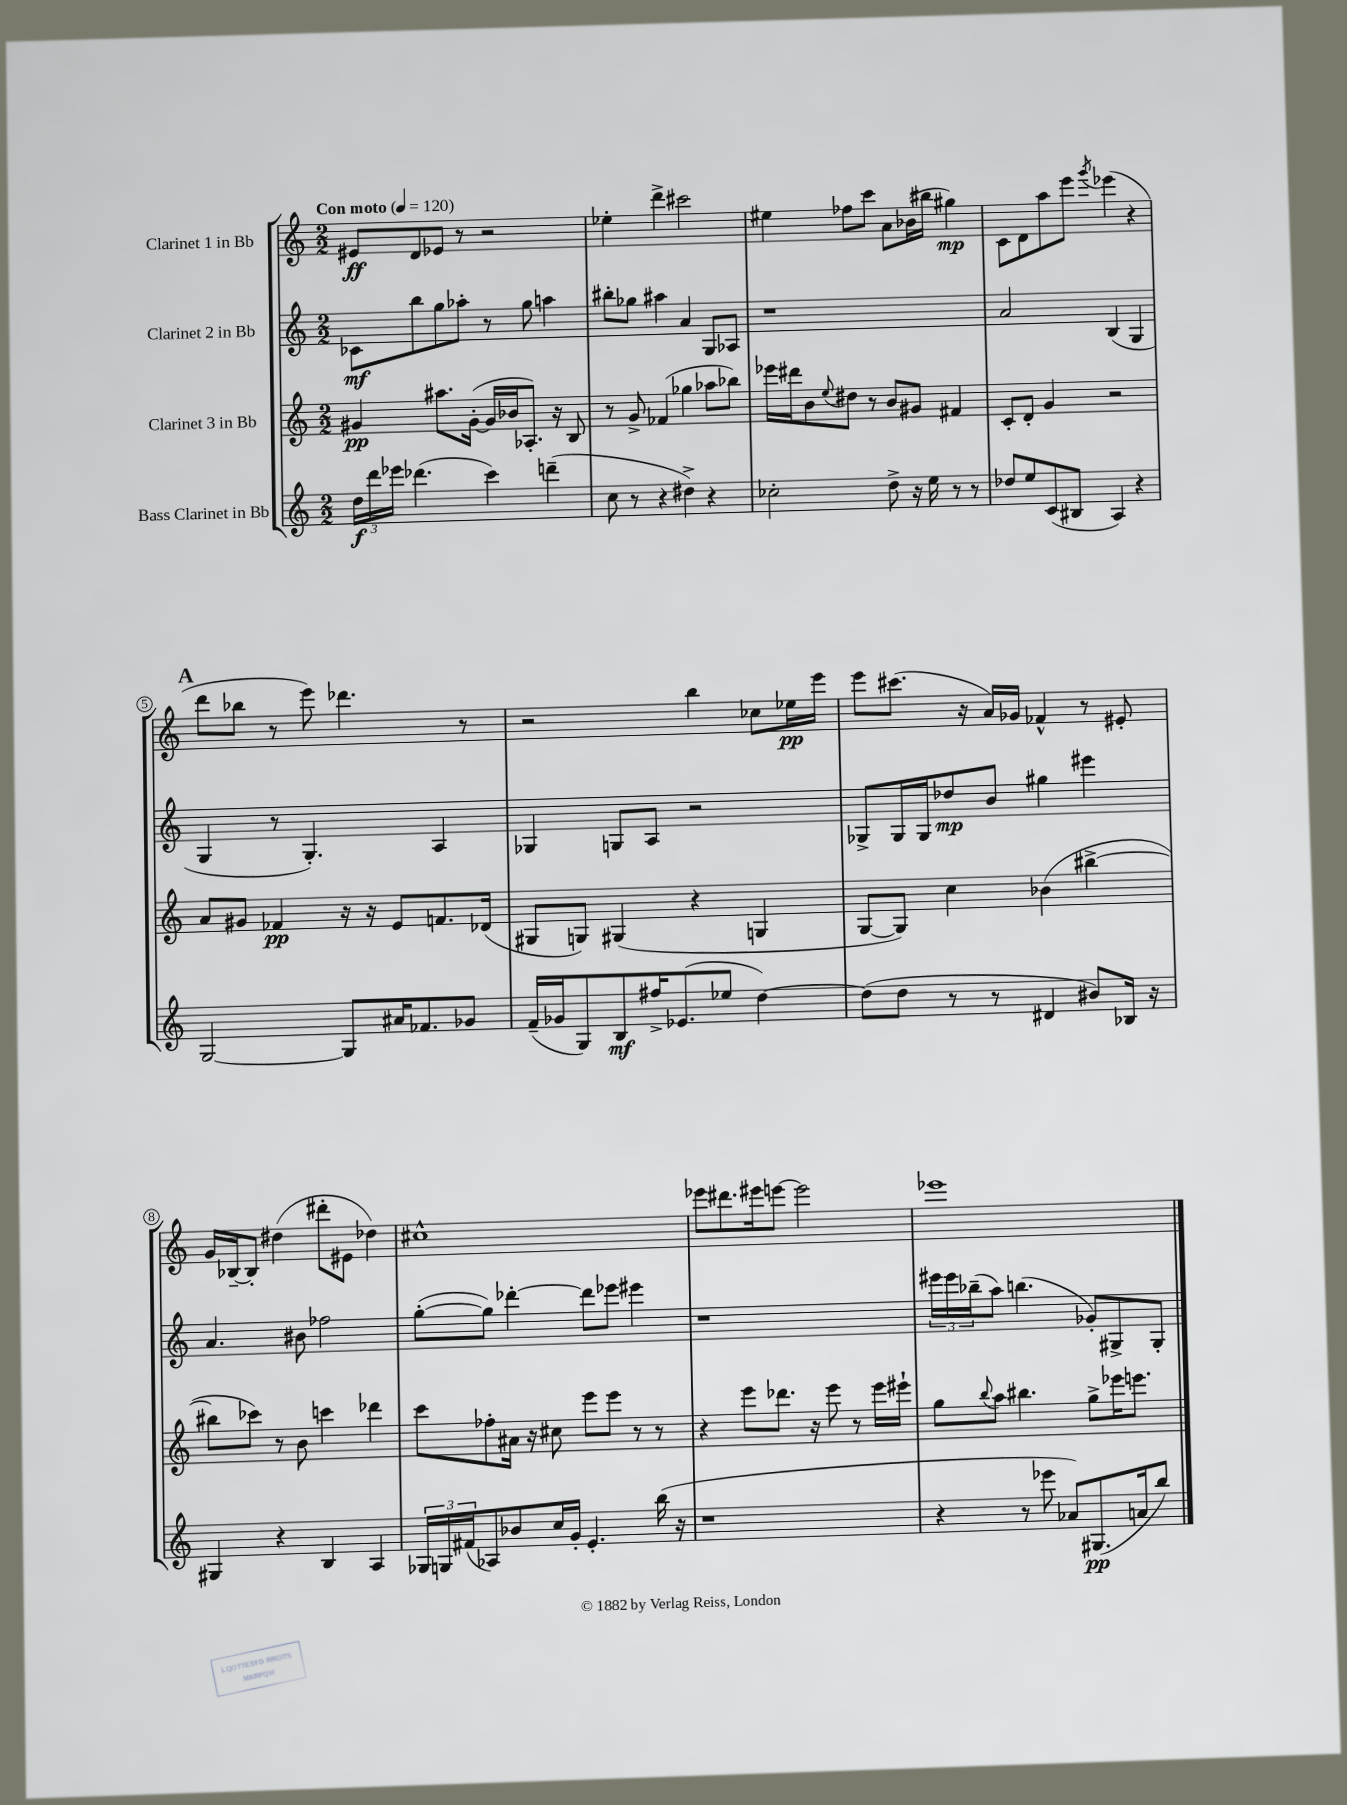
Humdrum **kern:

**kern	**dynam	**kern	**dynam	**kern	**dynam	**kern	**dynam
*part4	*part4	*part3	*part3	*part2	*part2	*part1	*part1
*staff4	*staff4	*staff3	*staff3	*staff2	*staff2	*staff1	*staff1
*I"Bass Clarinet in Bb	*	*I"Clarinet 3 in Bb	*	*I"Clarinet 2 in Bb	*	*I"Clarinet 1 in Bb	*
*clefG2	*	*clefG2	*	*clefG2	*	*clefG2	*
*k[]	*	*k[]	*	*k[]	*	*k[]	*
*M2/2	*	*M2/2	*	*M2/2	*	*M2/2	*
*MM120	*	*MM120	*	*MM120	*	*MM120	*
=1	=1	=1	=1	=1	=1	=1	=1
!	!	!	!	!	!	!LO:TX:a:B:t=Con moto	!
24dd\LL	f	4g#X/	pp	8c-X\L	mf	8e#X/L	ff
24ddd\	.	.	.	.	.	.	.
24eee-X\JJ	.	.	.	.	.	.	.
(4.ddd-X\	.	.	.	8bb\	.	8d/	.
.	.	8.aa#X\L	.	8gg\	.	8e-X/J	.
.	.	.	.	8aa-X'\J	.	8r	.
.	.	([16g#'\Jk	.	.	.	.	.
4ccc\)	.	16g#/LL]	.	8r	.	2r	.
.	.	16b-X/J	.	.	.	.	.
.	.	8.A-X'/J)	.	8gg\	.	.	.
(4dddn~\	.	.	.	4aan\	.	.	.
.	.	16r	.	.	.	.	.
.	.	8B/	.	.	.	.	.
=2	=2	=2	=2	=2	=2	=2	=2
8cc\	.	8r	.	8bb#X'\L	.	4ee-X'\	.
8r	.	8g^/	.	8gg-X\J	.	.	.
4r	.	(4f-X/	.	4aa#X\	.	4ddd^\	.
4dd#X^\)	.	4gg-X\	.	4a/	.	2ccc#X\	.
4r	.	8aa-X\L	.	8G/L	.	.	.
.	.	8bb-X\J)	.	8A-X/J	.	.	.
=3	=3	=3	=3	=3	=3	=3	=3
2cc-X'\	.	16eee-X\LL	.	1r	.	4ee#X\	.
.	.	16ddd#X\J	.	.	.	.	.
.	.	8b\	.	.	.	.	.
.	.	8qqee/	.	.	.	.	.
.	.	8dd#X\J	.	.	.	8ff-X\L	.
.	.	8r	.	.	.	8ccc\J	.
8dd^\	.	8b/L	.	.	.	8a\L	.
16r	.	8g#X/J	.	.	.	(16b-X\L	.
16ee\	.	.	.	.	.	16bb#X\JJ	.
8r	.	4f#X/	.	.	.	4gg#X\)	mp
8r	.	.	.	.	.	.	.
=4	=4	=4	=4	=4	=4	=4	=4
8dd-X/L	.	8c'/L	.	2a/	.	8c\L	.
8ee/	.	8d'/J	.	.	.	8d\	.
(8c/	.	4g/	.	.	.	8aa\	.
8B#X/J	.	.	.	.	.	8eee\J	.
.	.	.	.	.	.	8qggg/	.
4A/)	.	2r	.	(4B/	.	(4eee-X\	.
4r	.	.	.	4G/	.	4r	.
!!LO:LB:g=z
!!LO:REH:place=s1:t=A
=5	=5	=5	=5	=5	=5	=5	=5
[2G/	.	8a/L	.	4G/	.	8ddd\L	.
.	.	8g#X/J	.	.	.	8bb-X\J	.
.	.	4f-X/	pp	8r	.	8r	.
.	.	.	.	4.G'/)	.	8eee\)	.
8G/L]	.	16r	.	.	.	4.ddd-X\	.
.	.	16r	.	.	.	.	.
16a#X/K	.	8e/L	.	.	.	.	.
8.f-X/	.	.	.	.	.	.	.
.	.	8.fn/	.	4A/	.	.	.
8g-X/J	.	.	.	.	.	8r	.
.	.	(16d-X/Jk	.	.	.	.	.
=6	=6	=6	=6	=6	=6	=6	=6
(16f~/LL	.	8G#X/L	.	4G-X/	.	2r	.
16g-X/J	.	.	.	.	.	.	.
8G/)	.	8Gn/J)	.	.	.	.	.
8B/	mf	(4G#X/	.	8Gn/L	.	.	.
16ff#X^/K	.	.	.	8A/J	.	.	.
(8.e-X/	.	.	.	.	.	.	.
.	.	4r	.	2r	.	4bb\	.
8ee-X/J	.	.	.	.	.	.	.
[4dd\)	.	4Gn/	.	.	.	8cc-X\L	.
.	.	.	.	.	.	16ee-X\L	pp
.	.	.	.	.	.	16eee\JJ	.
=7	=7	=7	=7	=7	=7	=7	=7
(8dd\L]	.	[8G/L	.	8G-X^/L	.	8eee\L	.
8dd\J	.	8G/J])	.	16G-/L	.	(8.ccc#X\J	.
.	.	.	.	16G-/J	.	.	.
8r	.	4cc\	.	8dd-X/	mp	.	.
.	.	.	.	.	.	16r	.
8r	.	.	.	8b/J	.	16a/LL)	.
.	.	.	.	.	.	16g-X/JJ	.
4d#X/	.	(4b-X\	.	4gg#X\	.	4f-X^^/	.
8b#X/L)	.	[4bb#X^\	.	4eee#X\	.	8r	.
16B-X/Jk	.	.	.	.	.	8e#X'/	.
16r	.	.	.	.	.	.	.
!!LO:LB:g=z
=8	=8	=8	=8	=8	=8	=8	=8
4G#X/	.	8bb#X\L]	.	4.a/	.	16g/LL	.
.	.	.	.	.	.	[16B-X~/J	.
.	.	8ccc-X\J)	.	.	.	8B-'/J]	.
4r	.	8r	.	.	.	(4dd#X\	.
.	.	8b\	.	8b#X\	.	.	.
4B/	.	4cccn\	.	2ff-X\	.	8ddd#X'\L	.
.	.	.	.	.	.	8e#X\J	.
4A/	.	4ddd-X\	.	.	.	4dd-X\)	.
=9	=9	=9	=9	=9	=9	=9	=9
24G-X/LL	.	8ccc\L	.	([8gg'\L	.	1cc#X^^	.
24Gn/	.	.	.	.	.	.	.
(24f#X/J	.	.	.	.	.	.	.
8A-X/)	.	8ff-X'\	.	8gg\J])	.	.	.
8b-X/	.	16a#X\Jk	.	[4ddd-X'\	.	.	.
.	.	16r	.	.	.	.	.
16cc/L	.	8cc#X\	.	.	.	.	.
16g'/JJ	.	.	.	.	.	.	.
4.e'/	.	8eee\L	.	8ddd-\L]	.	.	.
.	.	8eee\J	.	8eee-X\J	.	.	.
.	.	8r	.	4eee#X\	.	.	.
(16bb\	.	8r	.	.	.	.	.
16r	.	.	.	.	.	.	.
=10	=10	=10	=10	=10	=10	=10	=10
1r	.	4r	.	1r	.	8eee-X\L	.
.	.	.	.	.	.	8.ddd#X\	.
.	.	8eee\L	.	.	.	.	.
.	.	.	.	.	.	16eee#X\k	.
.	.	8.ddd-X\J	.	.	.	[8eeen\J	.
.	.	.	.	.	.	2eee\]	.
.	.	16r	.	.	.	.	.
.	.	8eee\	.	.	.	.	.
.	.	8r	.	.	.	.	.
.	.	16eee\LL	.	.	.	.	.
.	.	16eee#X`\JJ	.	.	.	.	.
=11	=11	=11	=11	=11	=11	=11	=11
4r	.	8gg\L	.	24eee#X\LL	.	1eee-X	.
.	.	.	.	24eee#\	.	.	.
.	.	.	.	(24bb-X~\J	.	.	.
.	.	8qqbb/	.	.	.	.	.
.	.	8aa\J	.	8aa\J)	.	.	.
8r	.	4.bb#X\	.	(4.bbn\	.	.	.
8eee-X\	.	.	.	.	.	.	.
8a-X/L)	.	.	.	.	.	.	.
(8.G#X/	pp	8gg^\L	.	8g-X'/L)	.	.	.
.	.	16eee-X\K	.	8G#X^/	.	.	.
16an/k	.	8.eeen\J	.	.	.	.	.
8bb/J)	.	.	.	8G#'/J	.	.	.
==	==	==	==	==	==	==	==
*-	*-	*-	*-	*-	*-	*-	*-
